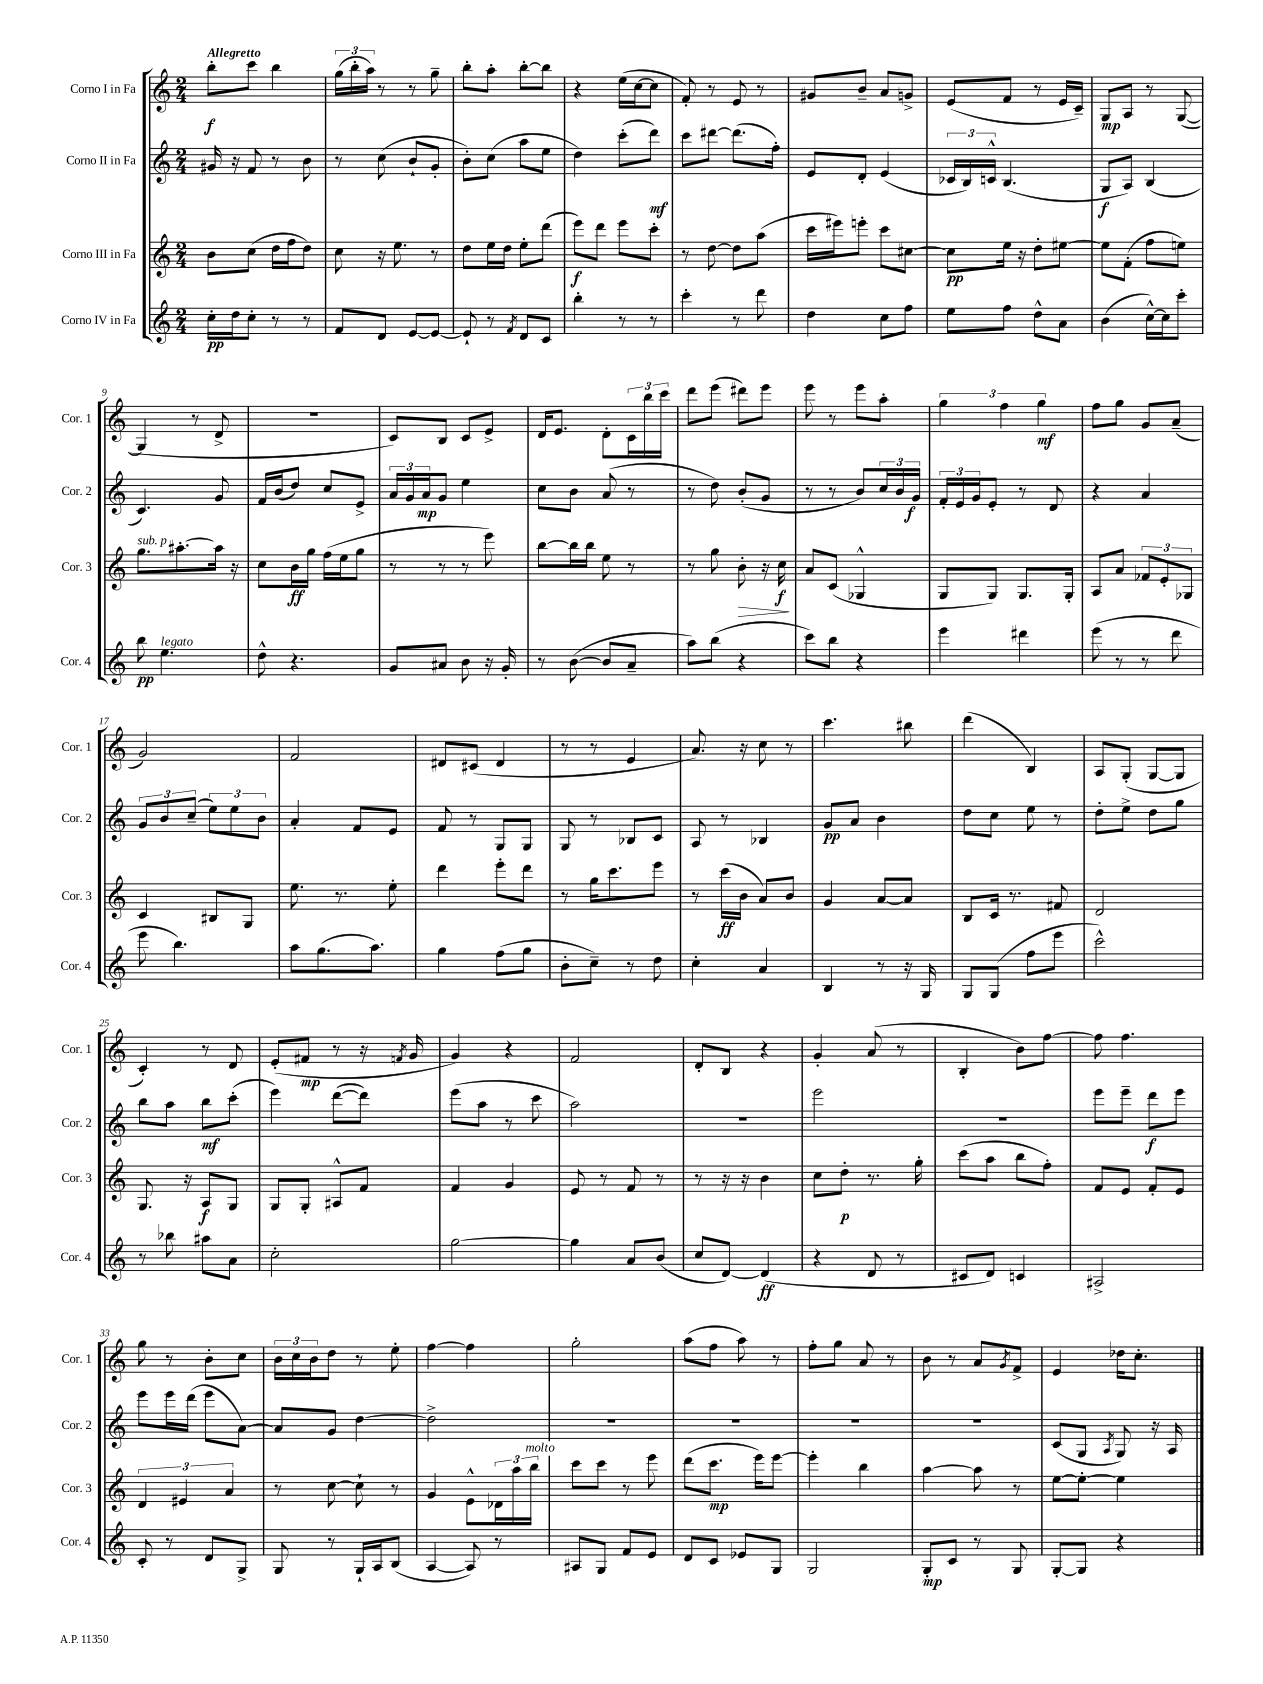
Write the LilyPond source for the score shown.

<<
\new StaffGroup <<
\new Staff = "s0" \with { instrumentName = "Corno I in Fa" shortInstrumentName = "Cor. 1" } {
    \clef treble \key c \major \numericTimeSignature \time 2/4 \tempo "Allegretto"
    b''8-.\f c'''8 b''4 |
    \tuplet 3/2 { g''16( b''16-. a''16) } r8 r8 g''8-- |
    b''8-. a''8-. b''8~-. b''8 |
    r4 e''16( c''16~ c''8 |
    f'8-.) r8 e'8 r8 |
    gis'8 b'8-- a'8 g'8-> |
    e'8( f'8 r8 e'16 c'16--) |
    g8\mp a8 r8 g8~( |
    g4 r8 d'8-> |
    r2 |
    c'8) b8 c'8 e'8-> |
    d'16 e'8. d'8-. \tuplet 3/2 { c'16 b''16 c'''16 } |
    d'''8 e'''8( dis'''8) e'''8 |
    e'''8 r8 e'''8 a''8-. |
    \tuplet 3/2 { g''4 f''4 g''4\mf } |
    f''8 g''8 g'8 a'8--( |
    g'2) |
    f'2 |
    dis'8 cis'8( dis'4 |
    r8 r8 e'4 |
    a'8.) r16 c''8 r8 |
    c'''4. bis''8 |
    d'''4( b4) |
    a8 g8-.( g8~ g8 |
    c'4-.) r8 d'8 |
    e'8-.( fis'8\mp r8 r16 \acciaccatura { f'8 } g'16 |
    g'4) r4 |
    f'2 |
    d'8-. b8 r4 |
    g'4-. a'8( r8 |
    b4-. b'8) f''8~ |
    f''8 f''4. |
    g''8 r8 b'8-. c''8 |
    \tuplet 3/2 { b'16 c''16 b'16 } d''8 r8 e''8-. |
    f''4~ f''4 |
    g''2-. |
    a''8( f''8 a''8) r8 |
    f''8-. g''8 a'8 r8 |
    b'8 r8 a'8 \acciaccatura { g'8 } f'8-> |
    e'4 des''16 c''8.-. \bar "|." |
}
\new Staff = "s1" \with { instrumentName = "Corno II in Fa" shortInstrumentName = "Cor. 2" } {
    \clef treble \key c \major \numericTimeSignature \time 2/4
    gis'16 r16 f'8 r8 b'8 |
    r8 c''8( b'8-! g'8-. |
    b'8-.) c''8( a''8 e''8 |
    d''4) c'''8-.( d'''8\mf) |
    c'''8 dis'''8~ dis'''8.( f''16-.) |
    e'8 d'8-. e'4( |
    \tuplet 3/2 { ces'16 b16) c'16-^ } b4.( |
    g8\f a8) b4( |
    c'4.) g'8 |
    f'16 b'16( d''8) c''8 e'8-> |
    \tuplet 3/2 { a'16 g'16 a'16\mp } g'8 e''4 |
    c''8 b'8 a'8( r8 |
    r8 d''8) b'8-.( g'8 |
    r8 r8 b'8) \tuplet 3/2 { c''16 b'16 g'16\f } |
    \tuplet 3/2 { f'16-. e'16 g'16 } e'8-. r8 d'8 |
    r4 a'4 |
    \tuplet 3/2 { g'8 b'8 c''8--( } \tuplet 3/2 { e''8) e''8 b'8 } |
    a'4-. f'8 e'8 |
    f'8 r8 g8 g8 |
    g8 r8 bes8 c'8 |
    a8 r8 bes4 |
    g'8\pp a'8 b'4 |
    d''8 c''8 e''8 r8 |
    d''8-. e''8-> d''8 g''8 |
    b''8 a''8 b''8\mf c'''8-.( |
    e'''4) d'''8~( d'''8) |
    e'''8( a''8 r8 c'''8 |
    a''2) |
    r2 |
    e'''2 |
    R2 |
    e'''8 e'''8-- d'''8\f e'''8 |
    e'''8 e'''16 d'''16( e'''8 a'8~) |
    a'8 g'8 d''4~ |
    d''2-> |
    R2 |
    R2 |
    R2 |
    R2 |
    c'8( g8 \acciaccatura { a8 } g8) r16 a16 \bar "|." |
}
\new Staff = "s2" \with { instrumentName = "Corno III in Fa" shortInstrumentName = "Cor. 3" } {
    \clef treble \key c \major \numericTimeSignature \time 2/4
    b'8 c''8( d''16 f''16 d''8) |
    c''8 r16 e''8. r8 |
    d''8 e''16 d''16 e''8-. d'''8( |
    e'''8\f) d'''8 e'''8 c'''8-. |
    r8 d''8~ d''8 a''8( |
    c'''16 eis'''16) e'''8-. c'''8 cis''8~ |
    cis''8\pp e''16 r16 d''8-. eis''8~ |
    eis''8 f'8-.( f''8 e''8) |
    g''8.^\markup { \italic "sub. p" } ais''8.~-. ais''16 r16 |
    c''8 b'16\ff g''16 f''16( e''16 g''8 |
    r8 r8 r8 e'''8) |
    b''8~ b''16 b''16 e''8 r8 |
    r8 g''8 b'8-.\> r16 c''16\f\! |
    a'8 c'8( ges4-^ |
    g8 g8) g8. g16-. |
    a8 a'8 \tuplet 3/2 { fes'8 e'8-. ges8 } |
    c'4 bis8 g8 |
    e''8. r8. e''8-. |
    d'''4 e'''8-. d'''8 |
    r8 g''16 c'''8. e'''8 |
    r8 c'''16\ff( b'16 a'8) b'8 |
    g'4 a'8~ a'8 |
    b8 c'16 r8. fis'8 |
    d'2 |
    g8. r16 a8\f g8 |
    g8 g8-. ais8-^ f'8 |
    f'4 g'4 |
    e'8 r8 f'8 r8 |
    r8 r16 r16 b'4 |
    c''8 d''8-.\p r8. g''16-. |
    c'''8( a''8 b''8 f''8-.) |
    f'8 e'8 f'8-. e'8 |
    \tuplet 3/2 { d'4 eis'4 a'4 } |
    r8 c''8~ c''8-! r8 |
    g'4 e'8-^ \tuplet 3/2 { des'16 a''16 b''16^\markup { \italic "molto" } } |
    c'''8 c'''8 r8 e'''8 |
    d'''8( c'''8.\mp e'''16) e'''8~ |
    e'''4-. b''4 |
    a''4~ a''8 r8 |
    e''8~ e''8~-. e''4 \bar "|." |
}
\new Staff = "s3" \with { instrumentName = "Corno IV in Fa" shortInstrumentName = "Cor. 4" } {
    \clef treble \key c \major \numericTimeSignature \time 2/4
    c''16-.\pp d''16 c''8-. r8 r8 |
    f'8 d'8 e'8~ e'8~ |
    e'8-! r8 \acciaccatura { f'8 } d'8 c'8 |
    b''4-. r8 r8 |
    c'''4-. r8 d'''8 |
    d''4 c''8 f''8 |
    e''8 f''8 d''8-^ a'8 |
    b'4( c''16~-^) c''16 c'''8-. |
    b''8\pp e''4.^\markup { \italic "legato" } |
    d''8-^ r4. |
    g'8 ais'8 b'8 r16 g'16-. |
    r8 b'8~( b'8 a'8-- |
    a''8) b''8( r4 |
    c'''8) b''8 r4 |
    e'''4 dis'''4 |
    e'''8( r8 r8 d'''8 |
    e'''8 b''4.) |
    a''8 g''8.( a''8.) |
    g''4 f''8( g''8 |
    b'8-. c''8--) r8 d''8 |
    c''4-. a'4 |
    b4 r8 r16 g16 |
    g8 g8( f''8 e'''8 |
    c'''2-^) |
    r8 bes''8 ais''8 a'8 |
    c''2-. |
    g''2~ |
    g''4 a'8 b'8( |
    c''8 d'8~) d'4\ff( |
    r4 d'8 r8 |
    cis'8 d'8) c'4 |
    ais2-> |
    c'8-. r8 d'8 g8-> |
    g8 r8 g16-! a16 b8( |
    a4~ a8) r8 |
    ais8 g8 f'8 e'8 |
    d'8 c'8 ees'8 g8 |
    g2 |
    g8-.\mp c'8 r8 g8 |
    g8~-. g8 r4 \bar "|." |
}
>>
>>
